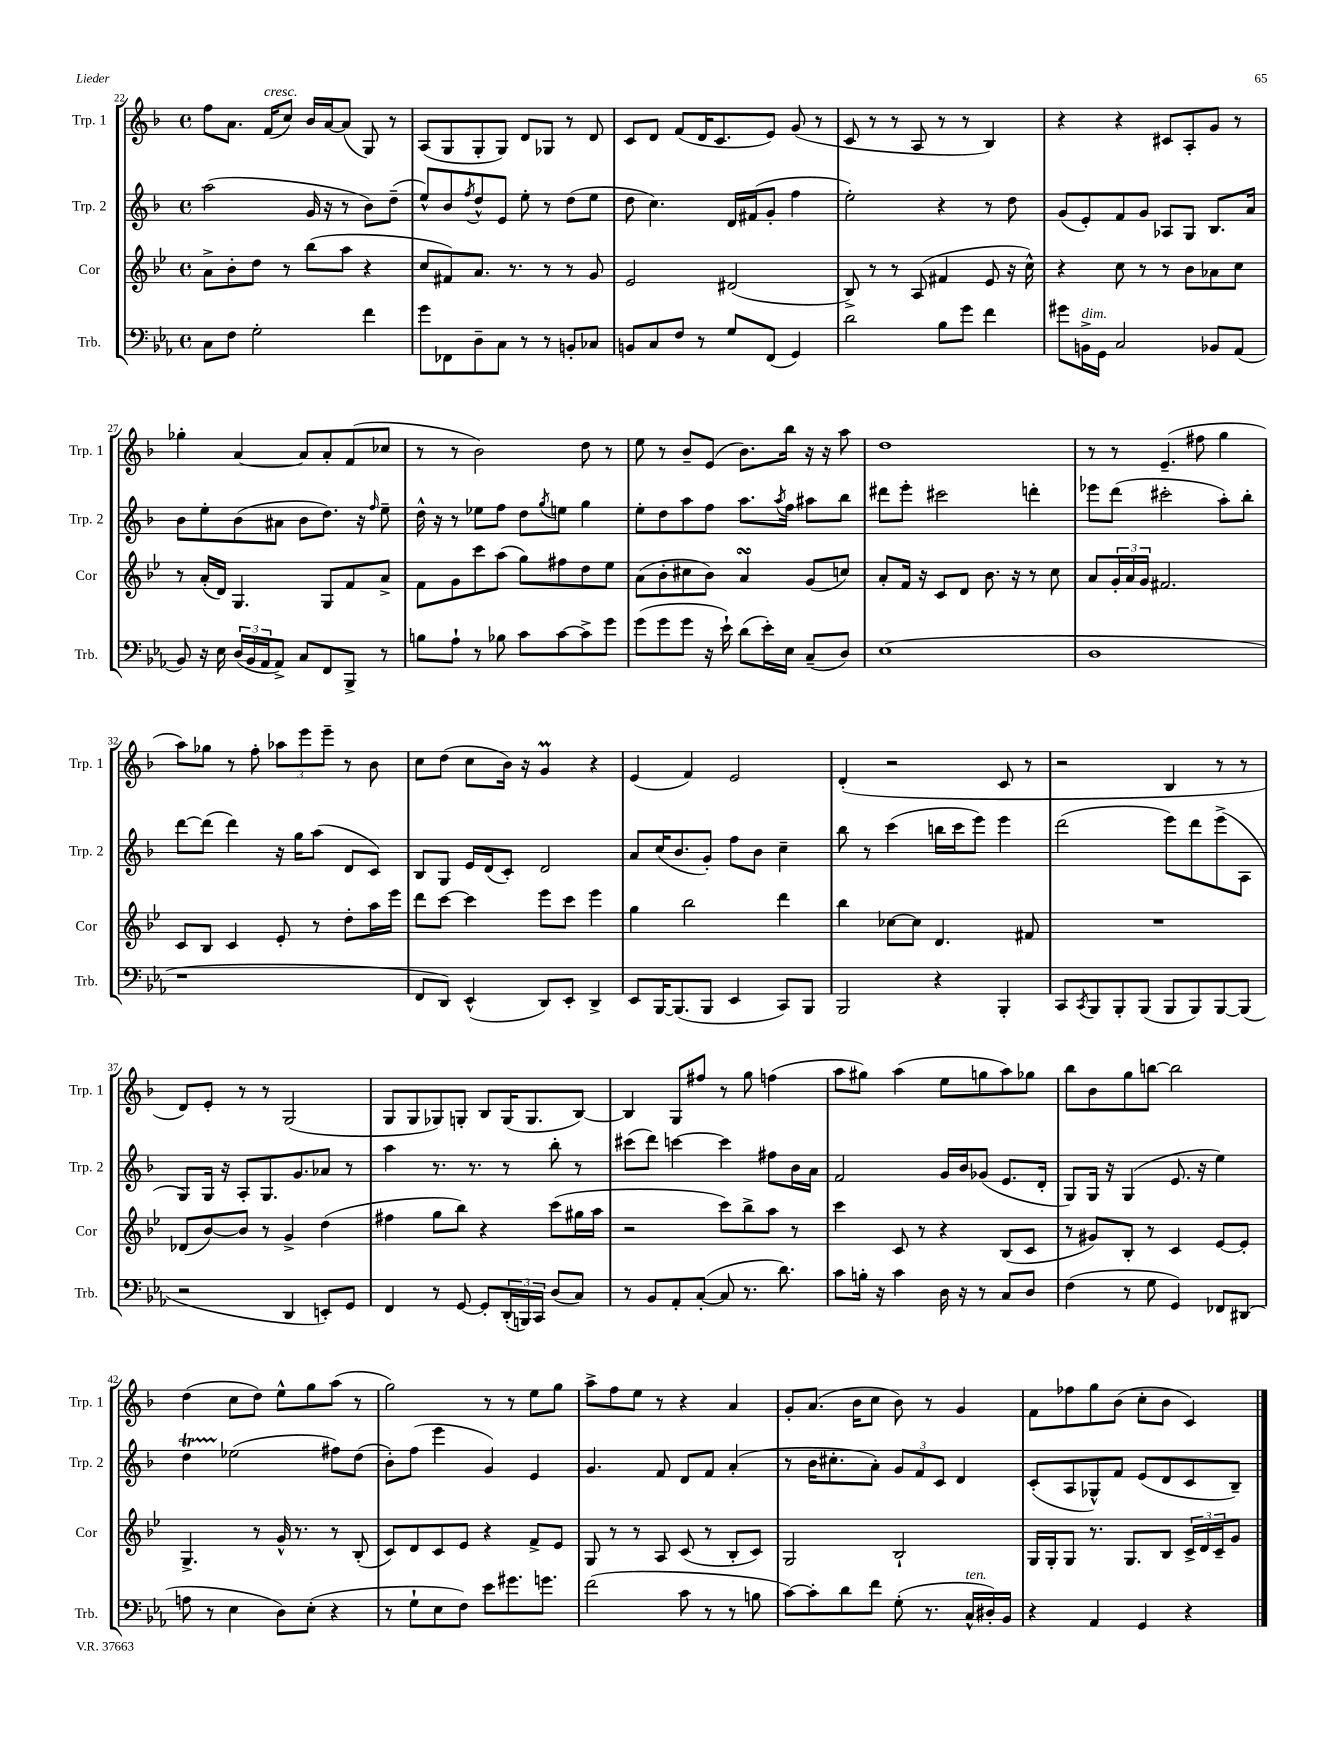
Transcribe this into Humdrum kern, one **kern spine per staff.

**kern	**kern	**kern	**kern
*staff4	*staff3	*staff2	*staff1
*clefF4	*clefG2	*clefG2	*clefG2
*k[b-e-a-]	*k[b-e-]	*k[b-]	*k[b-]
*M4/4	*M4/4	*M4/4	*M4/4
*met(c)	*met(c)	*met(c)	*met(c)
8C	8a^	(2aa	8ff
8F	8b-'	.	8.a
2G'	8dd	.	.
.	.	.	(16f
.	8r	.	8cc)
.	(8bb-	16g	16b-
.	.	16r	[16a
.	8aa	8r	(8a]
4f	4r	8b-)	8G)
.	.	(8dd~	8r
=	=	=	=
8g	8cc	8ee^^)	(8A
8FF-	8f#)	8b-	8G
.	.	8qff	.
8D~	8.a	8dd^^	8G'
8C	.	8e	8G)
.	8.r	.	.
8r	.	8ee'	8d
8r	8r	8r	8G-
8BB'	8r	(8dd	8r
8C-	8g	8ee	8d
=	=	=	=
8BB	2e-	8dd	8c
8C	.	4.cc)	8d
8F	.	.	(8f
8r	.	.	16d
.	.	.	8.c
8G	(2d#	16d	.
.	.	(16f#	.
(8FF	.	8g'	8e)
4GG)	.	4ff	(8g
.	.	.	8r
=	=	=	=
2d	8B-^)	2ee')	8c
.	8r	.	8r
.	8r	.	8r
.	(8A	.	8A
8B-	4f#	4r	8r
8g	.	.	8r
4f	8e-	8r	4B-)
.	16r	8dd	.
.	16cc^^)	.	.
=	=	=	=
8g#	4r	(8g	4r
16BB^	.	8e')	.
16GG	.	.	.
2C	8cc	8f	4r
.	8r	8g	.
.	8r	8A-	8c#
.	8b-	8G	8A'
8BB-	8a-	8.B-	8g
(8AA-	8cc	.	8r
.	.	16a	.
=	=	=	=
8BB-)	8r	8b-	4gg-'
16r	(16a'	8ee'	.
16E-	16d)	.	.
(24D	4.G	(8b-	[4a
24BB-	.	.	.
24AA-	.	.	.
8AA-^)	.	8a#	.
8C	.	8b-	8a]
8FF	8G	8.dd)	8a'
8BBB-^	8f	.	(8f
.	.	16r	.
.	.	16qqff	.
8r	8a^	8ee~	8cc-
=	=	=	=
8B	8f	16dd^^	8r
.	.	16r	.
8A-`	8g	8r	8r
8r	8ccc	8ee-	2b-)
8B-	(8aa	8ff	.
8c	8gg)	8dd	.
.	.	8qgg	.
[8c	8ff#	8ee	.
8c^]	8dd	4gg	8dd
8g	8ee-	.	8r
=	=	=	=
(8g	(8a	8ee'	8ee
8g	8b-'	8dd	8r
8g	8cc#	8aa	8b-~
16r	8b-)	8ff	(8e
16e-`)	.	.	.
(8d	4a	8.aa	8.b-)
16e-')	.	.	.
.	.	8qaa	.
16E-	.	16ff	16bb-
(8C~	(8g	8aa#	16r
.	.	.	16r
8D)	8cc)	8bb-	8aa
=	=	=	=
(1E-	8a'	8ddd#	1dd
.	16f	8eee'	.
.	16r	.	.
.	8c	2ccc#	.
.	8d	.	.
.	8.b-	.	.
.	16r	.	.
.	8r	4ddd'	.
.	8cc	.	.
=	=	=	=
1D	8a	8eee-	8r
.	24g'	(8ddd	8r
.	24a	.	.
.	24g	.	.
.	2.f#	2ccc#'	(4.e~
.	.	.	8ff#
.	.	8aa')	4gg
.	.	8bb-'	.
=	=	=	=
1r	8c	[8ddd	8aa)
.	8B-	(8ddd]	8gg-
.	4c	4ddd)	8r
.	.	.	8ff'
.	8e-'	16r	12aa-
.	.	16gg	.
.	.	.	12eee
.	8r	(8aa	.
.	.	.	12eee~
.	8dd'	8d	8r
.	16aa	8c)	8b-
.	16eee-	.	.
=	=	=	=
8FF	8ddd	8B-	8cc
8DD)	[8ccc	8G	(8dd
(4EE-^^	4ccc]	16e	8cc
.	.	(16d	.
.	.	8c')	16b-)
.	.	.	16r
8DD)	8eee-	2d	4g
8EE-'	8ccc	.	.
4DD^	4eee-	.	4r
=	=	=	=
8EE-	4gg	8a	(4e
[16BBB-	.	(16cc	.
(8.BBB-]	.	8.b-	.
.	2bb-	.	4f)
8BBB-	.	8g')	.
4EE-	.	8ff	2e
.	.	8b-	.
8CC)	4ddd	4cc~	.
8BBB-	.	.	.
=	=	=	=
2BBB-	4bb-	8bb-	(4d'
.	.	8r	.
.	[8cc-	(4ccc	2r
.	8cc-]	.	.
4r	4.d	16bb	.
.	.	16ccc	.
.	.	8eee)	.
4BBB-'	.	4eee	8c
.	8f#	.	8r
=	=	=	=
8CC	1r	(2ddd	2r
8qCC	.	.	.
8BBB-	.	.	.
8BBB-'	.	.	.
(8BBB-	.	.	.
8BBB-	.	8eee)	4B-
8BBB-)	.	8ddd	.
[8BBB-	.	(8eee^	8r
(8BBB-]	.	8A	8r
=	=	=	=
2r	(8d-	8G)	8d)
.	[8b-)	16G	8e'
.	.	16r	.
.	8b-]	8A'	8r
.	8r	8.G	8r
4DD	4g^	.	(2G
.	.	8.g	.
8EE')	(4dd	8a-	.
8GG	.	8r	.
=	=	=	=
4FF	4ff#	4aa	8G
.	.	.	8G
8r	8gg	8.r	8G-)
[8GG	8bb-)	.	8G'
.	.	8.r	.
8GG']	4r	.	8B-
(24DD'	.	8r	(16G
24BBB)	.	.	.
.	.	.	8.G
24CC	.	.	.
(8D	(8ccc	8bb-'	.
8C)	16gg#	8r	[8B-)
.	16aa	.	.
=	=	=	=
8r	2r	(8ccc#	4B-]
8BB-	.	8ddd)	.
8AA-'	.	[4ccc	8G
([8C'	.	.	8ff#
8C]	8ccc)	4ccc]	8r
8.r	8bb-^	.	8gg
.	8aa	8ff#	(4ff
8.d)	.	.	.
.	8r	16b-	.
.	.	16a	.
=	=	=	=
8c	4ccc	2f	8aa
16B'	.	.	8gg#)
16r	.	.	.
4c	8c	.	(4aa
.	8r	.	.
16D	4r	16g	8ee
16r	.	16b-	.
8r	.	(8g-	8gg
8C	(8B-	8.e	8aa)
8D	8c	.	8gg-
.	.	16d'	.
=	=	=	=
(4F	8r	8G)	8bb-
.	8g#)	16G	8b-
.	.	16r	.
8r	8B-'	(4G	8gg
8G	8r	.	[8bb
4GG)	4c	8.e	2bb]
.	.	16r	.
8FF-	[8e-	4ee)	.
(8DD#	8e-']	.	.
=	=	=	=
8A	4.G^	4dd	(4dd
8r	.	.	.
4E-	.	(2ee-	8cc
.	8r	.	8dd)
8D)	16g^^	.	8ee^^
.	8.r	.	.
(8E-'	.	.	8gg
4r	8r	8ff#)	(8aa
.	(8B-'	(8dd	8r
=	=	=	=
8r	8c)	8b-')	2gg)
8G`	8d	(8ff	.
8E-	8c	4eee	.
8F)	8e-	.	.
8e-	4r	4g)	8r
8.g#	.	.	8r
.	8f^	4e	8ee
8.g	.	.	.
.	8e-	.	8gg
=	=	=	=
(2f	8G	4.g	8aa^
.	8r	.	8ff
.	8r	.	8ee
.	8A	8f	8r
8c	(8c	8d	4r
8r	8r	8f	.
8r	8B-'	(4a'	4a
8B	8c)	.	.
=	=	=	=
[8c)	2G	8r	8g'
8c']	.	16b-	(8.a
.	.	8.cc#'	.
8d	.	.	.
.	.	.	16b-
8f	.	8a')	8cc
(8G'	2B-`	12g	8b-)
.	.	12f	.
8.r	.	.	8r
.	.	12c	.
.	.	4d	4g
16C^^	.	.	.
16D#')	.	.	.
16BB-	.	.	.
=	=	=	=
4r	16G	(8c'	8f
.	16G'	.	.
.	8G	8A	8ff-
4AA-	8.r	8G-^^)	8gg
.	.	8f	(8b-
.	8.G	.	.
4GG	.	(8e	8cc'
.	8B-	8d	8b-
4r	24c^	8c	4c)
.	24d	.	.
.	24c~	.	.
.	8g	8B-~)	.
==	==	==	==
*-	*-	*-	*-
